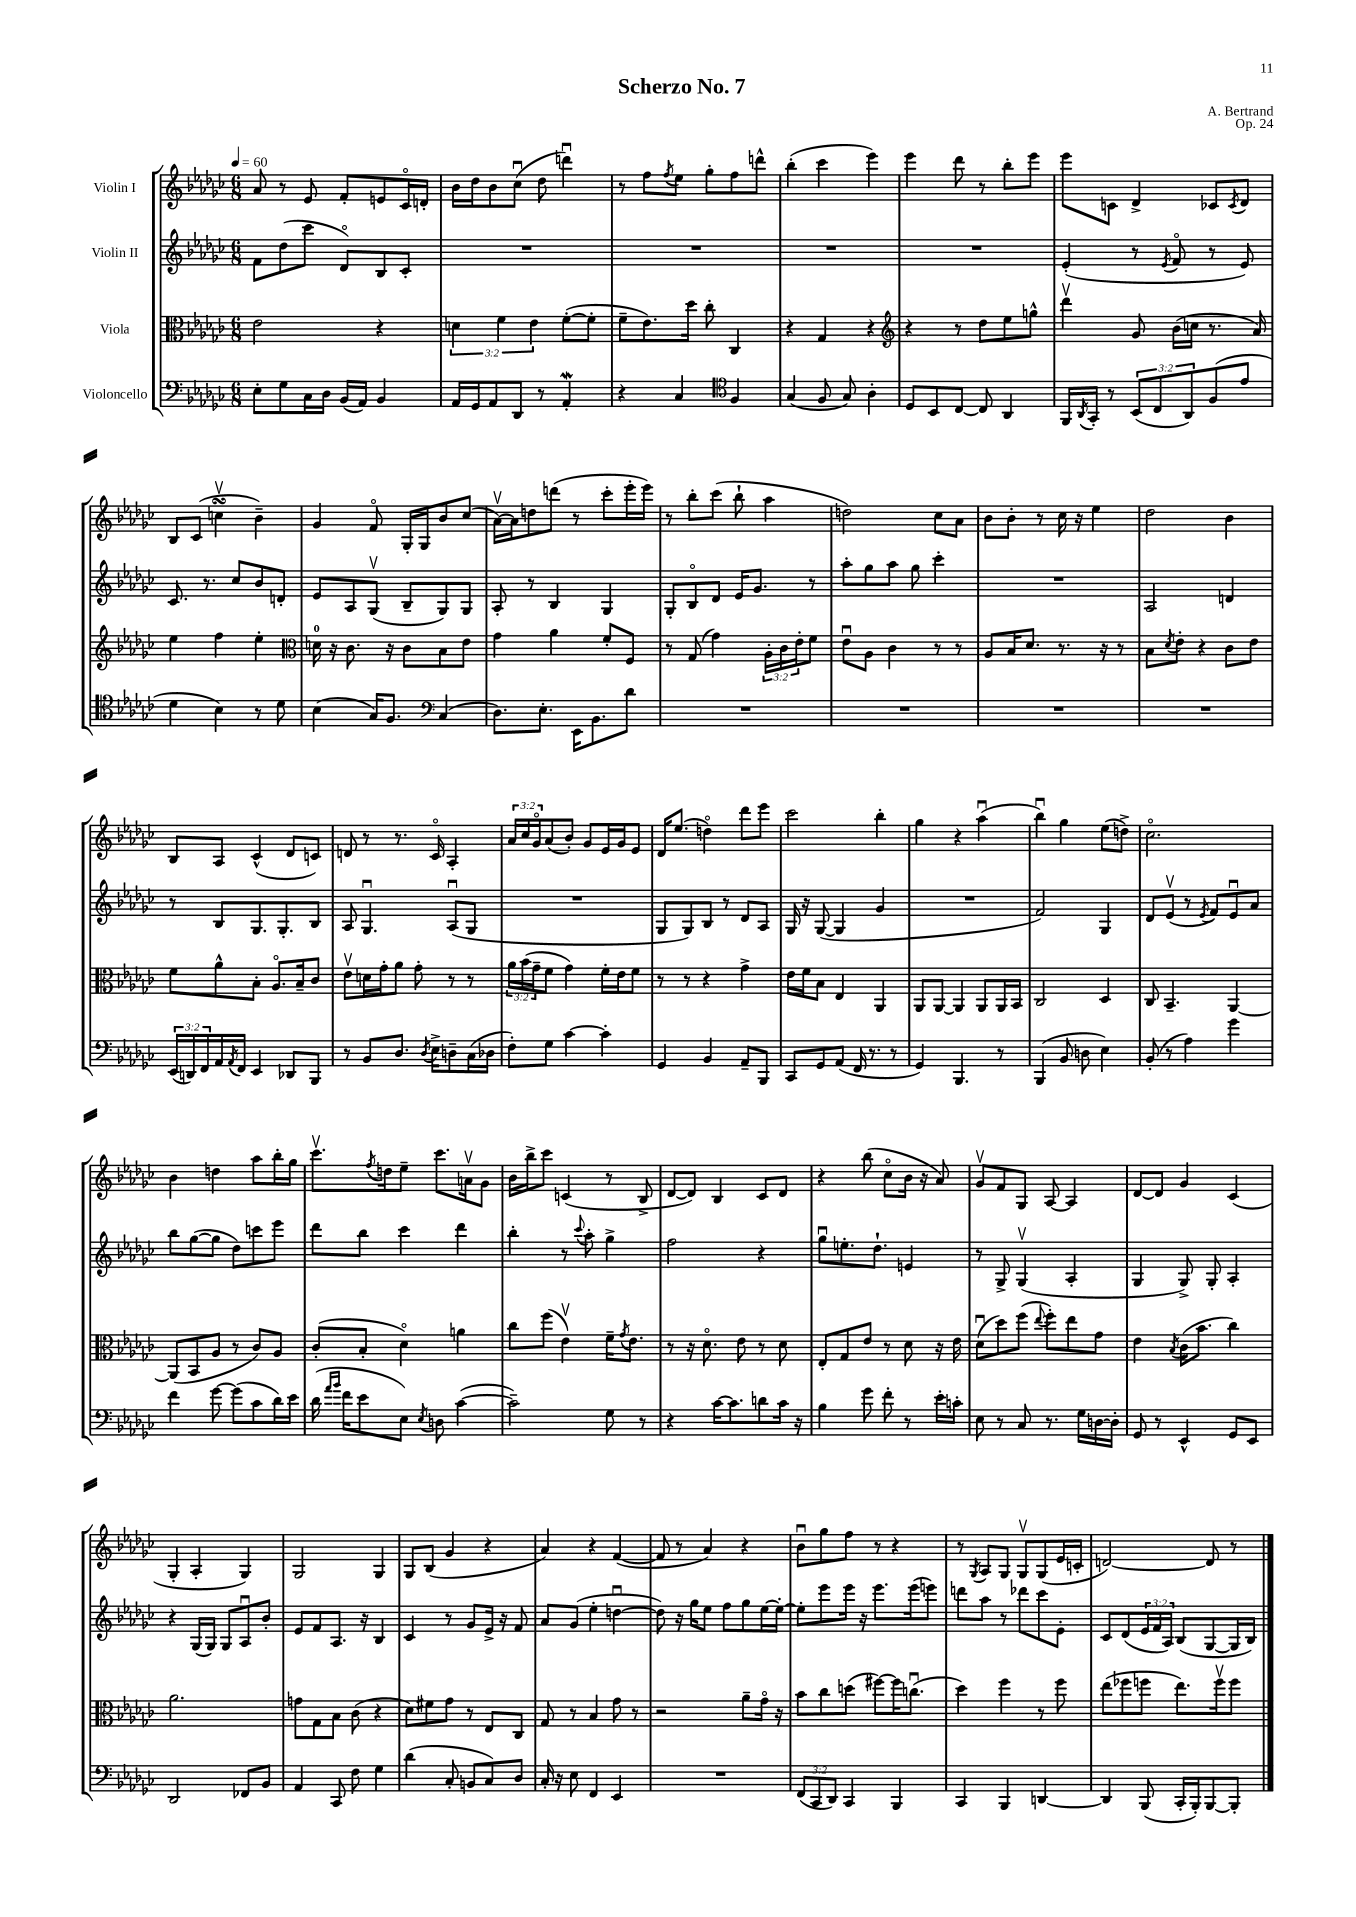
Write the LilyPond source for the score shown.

\header { title = "Scherzo No. 7" composer = "A. Bertrand" opus = "Op. 24" }
<<
\new StaffGroup <<
\new Staff = "s0" \with { instrumentName = "Violin I" } {
    \clef treble \key ges \major \numericTimeSignature \time 6/8 \override Staff.TupletNumber.text = #tuplet-number::calc-fraction-text \tempo 4 = 60
    aes'8 r8 ees'8 f'8-. e'8 ces'16\flageolet d'16-. |
    bes'16 des''16 bes'8 ces''8\downbow( des''8 d'''4\downbow) |
    r8 f''8 \acciaccatura { f''8 } ees''8 ges''8-. f''8 d'''8-^ |
    bes''4-.( ces'''4 ees'''4) |
    ees'''4 des'''8 r8 bes''8-. ees'''8 |
    ees'''8 c'8 des'4-> ces'8 \acciaccatura { ces'8 } des'8 |
    bes8 ces'8( c''4\upbow\turn bes'4--) |
    ges'4 f'8\flageolet ges16-. ges16 bes'8 ces''8( |
    aes'16~\upbow) aes'16 d''8 d'''8( r8 ces'''8-. ees'''16-. ees'''16) |
    r8 bes''8-. ces'''8( bes''8-! aes''4 |
    d''2) ces''8 aes'8 |
    bes'8 bes'8-. r8 ces''16 r16 ees''4 |
    des''2 bes'4 |
    bes8 aes8 ces'4-^( des'8 c'8) |
    d'8 r8 r8. ces'16\flageolet aes4-. |
    \tuplet 3/2 { aes'16 ces''16 ges'16\flageolet } aes'8( bes'8-.) ges'8 ees'16 ges'16 ees'8 |
    des'16 ees''8.( d''4\flageolet) des'''8 ees'''8 |
    ces'''2 bes''4-. |
    ges''4 r4 aes''4\downbow( |
    bes''4\downbow) ges''4 ees''8( d''8->) |
    ces''2.\flageolet |
    bes'4 d''4 aes''8 bes''16-. ges''16 |
    ces'''8.\upbow \acciaccatura { f''8 } d''16 ees''8-- ces'''8. a'16\upbow ges'8 |
    bes'16 bes''16-> ces'''8 c'4( r8 bes8-> |
    des'8~ des'8) bes4 ces'8 des'8 |
    r4 bes''8( ces''8\flageolet bes'16 r16 aes'8) |
    ges'8\upbow f'8 ges8 aes8~ aes4 |
    des'8~ des'8 ges'4 ces'4( |
    ges4-. aes4-. ges4) |
    ges2 ges4 |
    ges8 bes8( ges'4 r4 |
    aes'4) r4 f'4~( |
    f'8 r8 aes'4) r4 |
    bes'8\downbow ges''8 f''8 r8 r4 |
    r8 \acciaccatura { ges8 } aes8 ges8 ges8\upbow ges8( ees'16 c'16-. |
    d'2~) d'8 r8 \bar "|." |
}
\new Staff = "s1" \with { instrumentName = "Violin II" } {
    \clef treble \key ges \major \numericTimeSignature \time 6/8 \override Staff.TupletNumber.text = #tuplet-number::calc-fraction-text
    f'8 des''8( ces'''8 des'8\flageolet) bes8 ces'8-. |
    R2. |
    R2. |
    R2. |
    R2. |
    ees'4-.( r8 \acciaccatura { ees'8 } f'8\flageolet r8 ees'8) |
    ces'8. r8. ces''8 bes'8 d'8-. |
    ees'8 aes8 ges8\upbow( bes8-- ges8) ges8 |
    aes8-. r8 bes4 ges4 |
    ges8-. bes8\flageolet des'8 ees'16 ges'8. r8 |
    aes''8-. ges''8 aes''8 ges''8 ces'''4-. |
    R2. |
    aes2 d'4 |
    r8 bes8 ges8. ges8.-. bes8 |
    aes8 ges4.\downbow aes8\downbow( ges8 |
    R2. |
    ges8 ges8) bes8 r8 des'8 aes8 |
    ges16 r16 ges8~( ges4 ges'4 |
    R2. |
    f'2) ges4 |
    des'8 ees'8\upbow( r8 \acciaccatura { ees'8 } f'8) ees'8\downbow aes'8 |
    bes''8 ges''8~( ges''8 des''8) c'''8 ees'''8 |
    des'''8 bes''8 ces'''4 des'''4 |
    bes''4-. r8 \appoggiatura { ces'''8 } aes''8-. ges''4-> |
    f''2 r4 |
    ges''8\downbow e''8.-. des''8.-! e'4 |
    r8 ges8-> ges4\upbow( aes4-. |
    ges4 ges8->) ges8-. aes4-. |
    r4 ges16( ges16) ges8 aes8\downbow bes'8-. |
    ees'8 f'8 aes8. r16 bes4 |
    ces'4 r8 ges'8 ees'16-> r16 f'8 |
    aes'8 ges'8( ees''4-. d''4~\downbow |
    d''8) r16 ges''16 ees''8 f''8 ges''8 ees''16~ ees''16~-. |
    ees''8-. ees'''8 ees'''16 r16 ees'''8. ees'''16( e'''8) |
    d'''8 aes''8 r8 des'''8 ces'''8 ees'8-. |
    ces'8 des'8( \tuplet 3/2 { ees'16 f'16 aes16) } bes8( ges8~ ges16 bes16) \bar "|." |
}
\new Staff = "s2" \with { instrumentName = "Viola" } {
    \clef alto \key ges \major \numericTimeSignature \time 6/8 \override Staff.TupletNumber.text = #tuplet-number::calc-fraction-text
    ees'2 r4 |
    \tuplet 3/2 { d'4 f'4 ees'4 } f'8~-.( f'8-. |
    f'8-- ees'8.) des''16 ces''8-. ces4 |
    r4 ges4 r4 |
    \clef treble r4 r8 des''8 ees''8 g''8-^ |
    des'''4\upbow ges'8 bes'16( c''16 r8. aes'16) |
    ees''4 f''4 ees''4-. |
    \clef alto d'16-0 r16 ces'8. r16 ces'8 bes8 ees'8 |
    ges'4 aes'4 f'8-. f8 |
    r8 ges8( ges'4) \tuplet 3/2 { aes16-. ces'16 ees'16-. } f'8 |
    ees'8\downbow aes8 ces'4 r8 r8 |
    aes8 bes16 des'8. r8. r16 r8 |
    bes8 \acciaccatura { des'8 } ees'8-. r4 ces'8 ees'8 |
    f'8 aes'8-^ bes8-. aes8.\flageolet bes16-- ces'8 |
    ees'8\upbow d'16 ges'16-. aes'8 ges'8-. r8 r8 |
    \tuplet 3/2 { aes'16 bes'16( ges'16-- } f'8 ges'4) f'16-. ees'16 f'8 |
    r8 r8 r4 ges'4-> |
    ees'16 f'16 bes8 ees4 aes,4 |
    aes,8 aes,8~ aes,4 aes,8 aes,16 bes,16 |
    ces2 des4 |
    ces8 bes,4.-- aes,4~ |
    aes,8( bes,8 aes8 r8 ces'8) aes8 |
    ces'8-.( bes8-. des'4\flageolet) a'4 |
    ces''8 f''8( ees'4\upbow) f'16-- \acciaccatura { ges'8 } ees'8. |
    r8 r16 des'8.\flageolet ees'8 r8 des'8 |
    ees8-. ges8 ees'8 r8 des'8 r16 ees'16 |
    des'8\downbow( des''8) f''8( \appoggiatura { ees''8 } f''8-.) ees''8 ges'8 |
    ees'4 \acciaccatura { bes8 } ces'16( bes'8. ces''4) |
    aes'2. |
    g'8 ges8 bes8 ces'8( r4 |
    des'8) fis'8 ges'8 r8 ees8 ces8 |
    ges8 r8 bes4 ges'8 r8 |
    r2 aes'8-- ges'16\flageolet r16 |
    bes'8 ces''8 d''8( fis''8~) fis''16 c''8.\downbow( |
    des''4) f''4 r8 f''8 |
    ees''8( fes''8 f''8 ees''8.) f''16\upbow f''8 \bar "|." |
}
\new Staff = "s3" \with { instrumentName = "Violoncello" } {
    \clef bass \key ges \major \numericTimeSignature \time 6/8 \override Staff.TupletNumber.text = #tuplet-number::calc-fraction-text
    ees8-. ges8 ces16 des16 bes,16( aes,16) bes,4 |
    aes,16 ges,16 aes,8 des,8 r8 aes,4-.\mordent |
    r4 ces4 \clef tenor f4 |
    ges4( f8 ges8) aes4-. |
    des8 bes,8 ces8~ ces8 aes,4 |
    f,16 \acciaccatura { aes,8 } ges,16-. r8 \tuplet 3/2 { bes,8( ces8 aes,8) } f8( ees'8 |
    des'4 bes4) r8 des'8 |
    bes4( ges16) f8. \clef bass ces4( |
    des8.) ees8.-. ees,16 bes,8. des'8 |
    R2. |
    R2. |
    R2. |
    R2. |
    \tuplet 3/2 { ees,16( d,16) f,16 } aes,16 \acciaccatura { aes,8 } f,16 ees,4 des,8 bes,,8 |
    r8 bes,8 des8. \acciaccatura { des8 } ees16-> d8-- ces16( des16 |
    f8-.) ges8 ces'4~ ces'4-. |
    ges,4 bes,4 aes,8-- bes,,8 |
    ces,8 ges,8 aes,8( f,16 r8. r8 |
    ges,4) bes,,4. r8 |
    bes,,4( bes,8 d8 ees4) |
    bes,8-.( r8 aes4) ges'4 |
    f'4 ges'8~ ges'8( ces'8 des'16) ees'16 |
    des'16( \grace { aes'16 bes'16 } f'16 ees'8 ees8) \acciaccatura { ees8 } d8 ces'4~( |
    ces'2--) ges8 r8 |
    r4 ces'16~ ces'8. d'8 ces'16 r16 |
    bes4 ges'8 f'8-. r8 ees'16-. c'16-. |
    ees8 r8 ces8 r8. ges16 d16~ d16-. |
    ges,8 r8 ees,4-^ ges,8 ees,8 |
    des,2 fes,8 bes,8 |
    aes,4 ces,8 f8 ges4 |
    des'4( ces8-. b,8 ces8) des8 |
    ces16-. r16 ees8 f,4 ees,4 |
    R2. |
    \tuplet 3/2 { f,8( ces,8 des,8) } ces,4 bes,,4 |
    ces,4 bes,,4 d,4~ |
    d,4 bes,,8( ces,16-. bes,,16-.) bes,,8~ bes,,8-. \bar "|." |
}
>>
>>
\layout { \context { \Score \remove "Bar_number_engraver" } }
